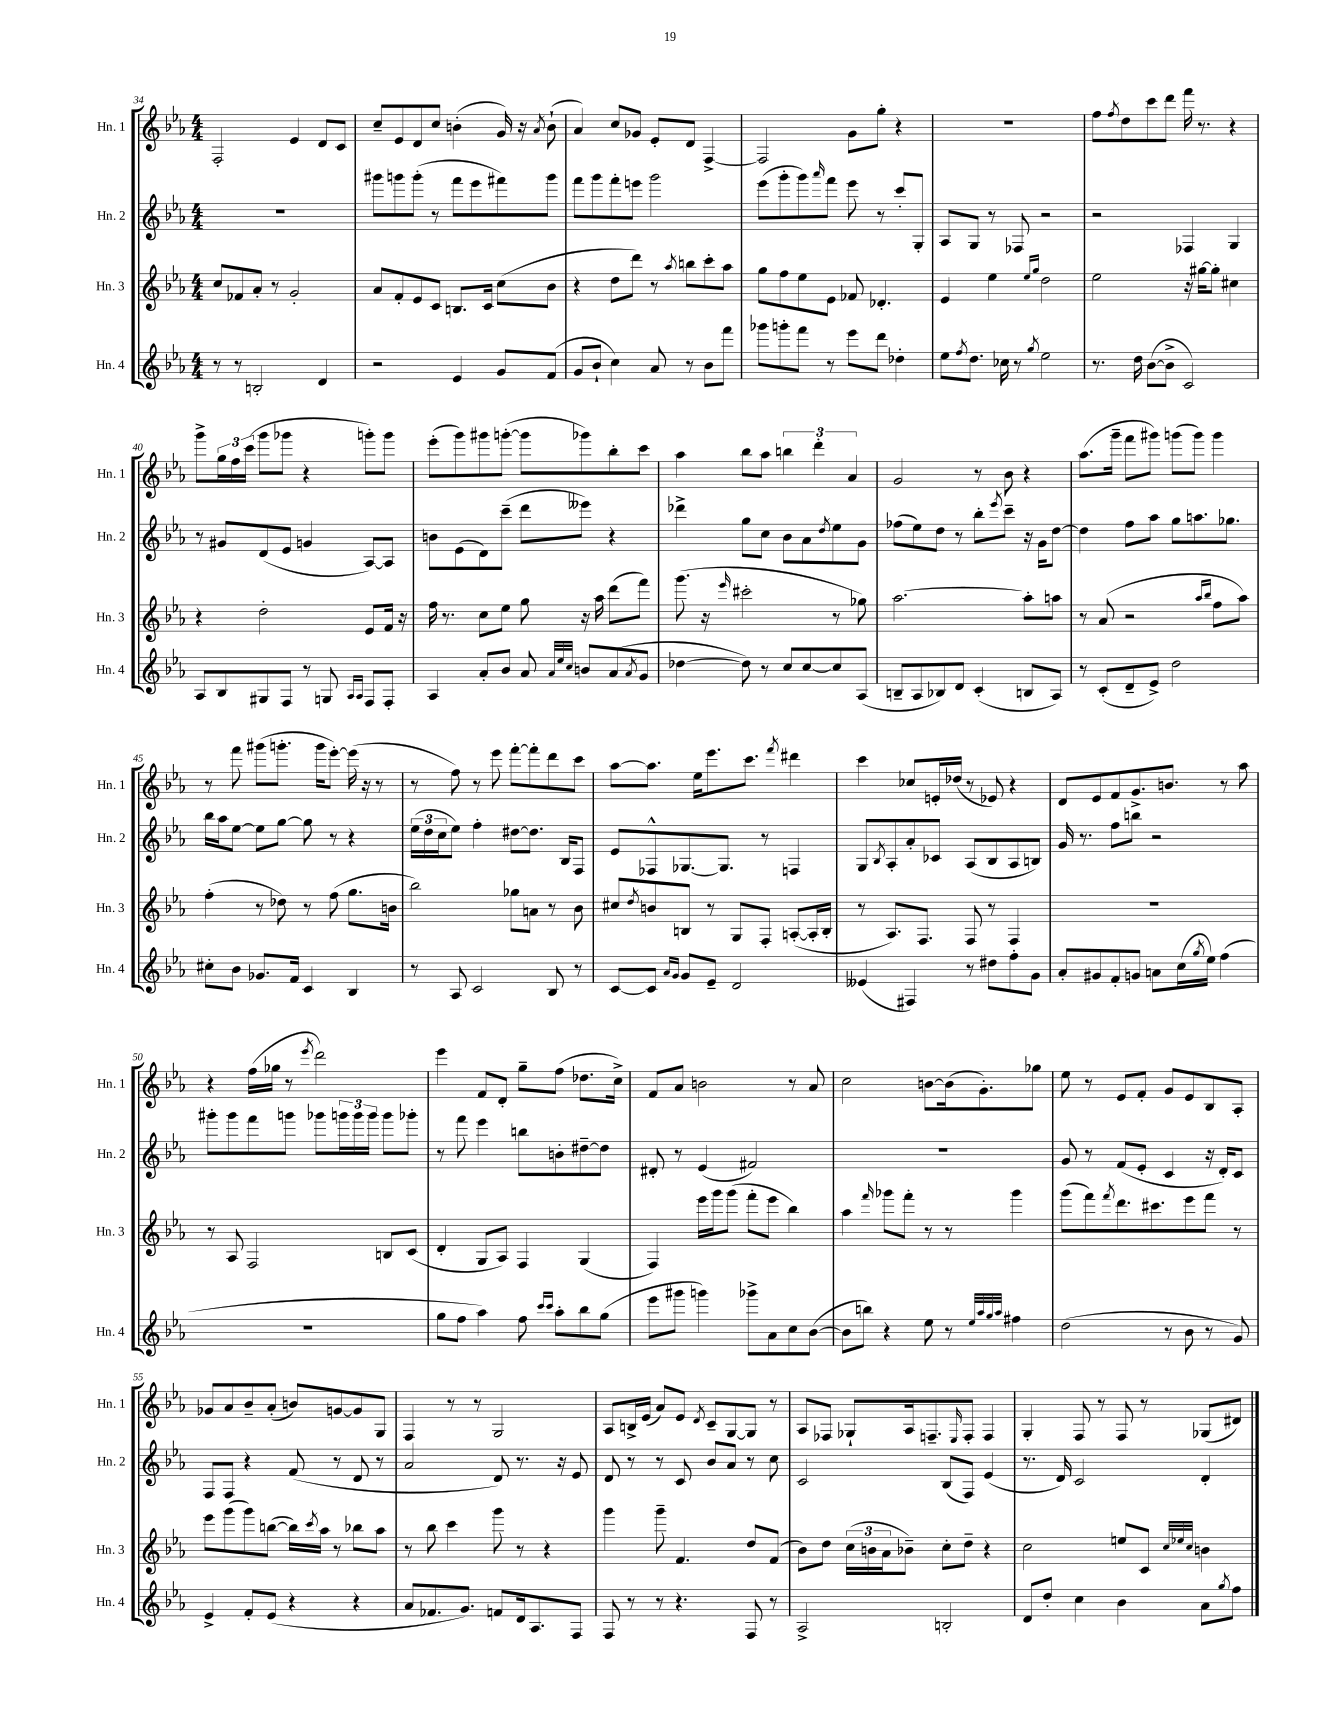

**kern	**kern	**kern	**kern
*staff4	*staff3	*staff2	*staff1
*clefG2	*clefG2	*clefG2	*clefG2
*k[b-e-a-]	*k[b-e-a-]	*k[b-e-a-]	*k[b-e-a-]
*M4/4	*M4/4	*M4/4	*M4/4
8r	8cc	1r	2F'
8r	8f-	.	.
2B'	8a-'	.	.
.	8r	.	.
.	2g'	.	4e-
4d	.	.	8d
.	.	.	8c
=	=	=	=
2r	8a-	8ggg#	8cc~
.	8f'	8ggg	8e-
.	8e-	(8ggg'	8d
.	8c	8r	8cc
4e-	8.B	8fff	(4b'
.	.	8eee-	.
.	16c	.	.
8g	(8cc	8fff#)	16g)
.	.	.	16r
.	.	.	8qa-
(8f	8b-	8ggg	(8b`
=	=	=	=
8g	4r	8fff	4a-)
8b-`	.	8ggg	.
4cc)	8dd	8fff'	8cc
.	8ddd)	8eee	8g-
8a-	8r	2ggg	8e-'
.	8qaa-	.	.
8r	8bb	.	8d
8b-	8ccc'	.	[4F^
8fff	8aa-	.	.
=	=	=	=
8ggg-	8gg	(8eee-	2F]
8ggg'	8ff	8ggg'	.
8fff	8ee-	8ggg)	.
.	.	16qqaaa-	.
8r	8e-	8fff	.
8eee-	8f-	8eee-	8g
8ddd	4.d-'	8r	8gg'
4dd-'	.	8ccc'	4r
.	.	8G'	.
=	=	=	=
8ee-	4e-	8A-	1r
8qff	.	.	.
8.dd	.	8G	.
.	4ee-	8r	.
16cc-	.	.	.
8r	.	8F-	.
.	16qqee-	.	.
8qgg	16qqgg	.	.
2ee-	2dd	2r	.
=	=	=	=
8.r	2ee-	2r	8ff
.	.	.	8qff
.	.	.	8dd
16dd	.	.	.
([8b-	.	.	8ccc
8b-^]	.	.	8ddd
2c)	16r	4F-	16fff
.	[16gg#	.	8.r
.	8gg#']	.	.
.	4cc#	4G	4r
=	=	=	=
8A-	4r	8r	8ggg^
8B-	.	8g#	24gg
.	.	.	24ff
.	.	.	(24ccc
8G#	2dd'	(8d	8ggg
8F	.	8e-	8ggg-
8r	.	4g	4r
8G	.	.	.
16qqA-	.	.	.
16qqA-	.	.	.
8F	8e-	[8A-)	8ggg')
8F'	16f	8A-]	8ggg
.	16r	.	.
=	=	=	=
4A-	16ff	8b	(8eee-'
.	8.r	.	.
.	.	(8e-	8ggg)
8a-'	8cc	8d)	8ggg#
8b-	8ee-	(8ccc~	([8ggg'
8a-	8gg	8ddd	8ggg]
32qqa-	.	.	.
32qqee-	.	.	.
32qqcc	.	.	.
8b	16r	8eee--)	8ggg-)
.	16aa-	.	.
(8a-	(8ddd	4r	8bb-'
8qa-	.	.	.
8g	8fff)	.	8ccc
=	=	=	=
[4dd-	(8.ggg	4ddd-^	4aa-
.	16r	.	.
.	16qqeee-	.	.
8dd-])	2ccc#'	8gg	8bb-
8r	.	8cc	8aa-
8cc	.	8b-	6bb
[8cc	.	8a-	.
.	.	.	6ddd'
.	.	8qdd	.
8cc]	8r	8ee-	.
.	.	.	6a-
(8A-	8gg-)	8g	.
=	=	=	=
8B~	[2.aa-	(8ff-	2g
8A-	.	8ee-)	.
8B-)	.	8dd	.
8d	.	8r	.
(4c'	.	8bb-'	8r
.	.	8qeee-	.
.	.	8ccc~	8b-
8B	8aa-']	16r	4r
.	.	16g	.
8A-)	8aa	[8dd	.
=	=	=	=
8r	8r	4dd]	(8.aa-
(8c'	(8a-	.	.
.	.	.	16ggg~
8d~	2r	8ff	8fff
8e-^)	.	8aa-	8ggg#)
2dd	.	8gg	(8ggg
.	.	8.aa	8ggg)
.	16qqaa-	.	.
.	16qqbb-	.	.
.	8ff	.	4ggg
.	.	8.gg-	.
.	8aa-)	.	.
=	=	=	=
8cc#'	(4ff'	16bb-	8r
.	.	16aa-	.
8b-	.	[8ee-	8fff
8.g-	8r	8ee-]	(8ggg#
.	8dd-)	[8gg	8.ggg'
16f	.	.	.
4c	8r	8gg]	.
.	.	.	16ggg
.	(8ff	8r	[8eee-')
4B-	8.gg	4r	(16eee-]
.	.	.	16r
.	.	.	8r
.	16b	.	.
=	=	=	=
8r	2bb-)	(24ee-	8r
.	.	24dd	.
.	.	24cc	.
8A-	.	8ee-)	8ff)
2c	.	4ff'	8r
.	.	.	8eee-
.	8gg-	[8dd#	[8fff'
.	8a	8.dd#]	8fff']
8B-	8r	.	8ddd
.	.	16B-	.
8r	8b-	8F	8ccc
=	=	=	=
[8c	8cc#	8e-	[8aa-
.	8qdd	.	.
8c]	8b	8F-^^	8.aa-]
16qqa-	.	.	.
16qqg	.	.	.
8g	8B	[8.G-	.
.	.	.	16ee-
8e-~	8r	.	8.eee-
.	.	8.G-]	.
2d	8G	.	.
.	.	.	8.ccc
.	8F'	8r	.
.	.	.	8qfff
.	([8A'	4F	4ddd#
.	16A']	.	.
.	16B'	.	.
=	=	=	=
(4e--	8r	8G	4ccc
.	.	8qB-	.
.	8.A-)	8A-'	.
4F#)	.	8a-'	8cc-
.	8.F	.	.
.	.	8c-	16e'
.	.	.	(16dd-
8r	8F	(8A-	8r
8dd#	8r	8B-	8e-)
8ff'	4F	8A-	4r
8g	.	8B)	.
=	=	=	=
8a-'	1r	16g	8d
.	.	8.r	.
8g#	.	.	8e-
8f'	.	8ff	8f
8g	.	8bb	8.g^
8a	.	2r	.
.	.	.	8.b
(16cc	.	.	.
8qgg	.	.	.
16ee-)	.	.	.
(4ff	.	.	8r
.	.	.	8aa-
=	=	=	=
1r	8r	8ggg#'	4r
.	8A-	8ggg#	.
.	2F	8fff	(16ff
.	.	.	16gg-
.	.	8ggg	8r
.	.	.	8qeee-
.	.	8ggg-	2ddd)
.	.	24ggg	.
.	.	24ggg	.
.	.	24ggg	.
.	8B	8ggg	.
.	(8c	8ggg-'	.
=	=	=	=
8gg	4d'	8r	4eee-
8ff	.	8fff	.
4aa-)	8G	4eee-	8f
.	8A-)	.	8d'
8ff	4F	8bb	8gg~
16qqccc	.	.	.
16qqccc	.	.	.
8aa-'	.	8b'	(8ff
8bb-	(4G	[8dd#~	8.dd-
(8gg	.	8dd#]	.
.	.	.	16cc^)
=	=	=	=
8eee-	4F)	8d#'	8f
8ggg#	.	8r	8a-
4ggg)	16eee-	(4e-	2b
.	16ggg	.	.
.	(8ggg	.	.
8ggg-^	8fff'	2f#)	.
8a-	8eee-	.	.
8cc	4bb-)	.	8r
([8b-	.	.	8a-
=	=	=	=
8b-]	4aa-	1r	2cc
8bb)	.	.	.
.	16qqfff	.	.
4r	8ggg-	.	.
.	8fff'	.	.
8ee-	8r	.	[8b
8r	8r	.	(16b]
.	.	.	8.g')
32qqee-	.	.	.
32qqaa-	.	.	.
32qqgg	.	.	.
32qqaa-	.	.	.
4ff#	4ggg-	.	.
.	.	.	8gg-
=	=	=	=
(2dd	(8ggg	8g	8ee-
.	8fff)	8r	8r
.	8qfff	.	.
.	8.ddd	(8f	8e-
.	.	8e-'	8f'
.	8.ccc#	.	.
8r	.	4c	8g
8b-	8eee-	.	8e-
8r	8fff	16r	8B-
.	.	16d')	.
8g)	8r	8c	8A-'
=	=	=	=
4e-^	8eee-	8F	8g-
.	(8ggg	8F	8a-
8f'	8ggg)	4r	8b-~
(8e-	([8bb	.	(8a-'
4r	16bb])	(8f	8b)
.	8qccc	.	.
.	16aa-	.	.
.	8r	8r	[8g
4r	8bb-	8d	8g]
.	8aa-	8r	8G
=	=	=	=
8a-	8r	2a-	4F
8.f-	8bb-	.	.
.	4ccc	.	8r
8.g)	.	.	.
.	.	.	8r
8f	8ggg	8d)	2G
16d	8r	8.r	.
8.A-	.	.	.
.	4r	.	.
.	.	16r	.
8F	.	8e-	.
=	=	=	=
8F	4ggg	8d	8A-
8r	.	8r	16B^
.	.	.	(16e-
8r	8ggg~	8r	8a-)
4.r	4.f	8c	8e-
.	.	.	8qd
.	.	8b-	8c~
.	.	8a-	[8G
8F	8dd	8r	8G]
8r	(8f	8cc	8r
=	=	=	=
2A-^	8b-)	2c	8A-
.	8dd	.	8F-
.	(24cc	.	8G-`
.	24b	.	.
.	24a-	.	.
.	8b-~)	.	16A-
.	.	.	8.F~
2B'	8cc'	(8B-	.
.	.	.	16qqE-
.	8dd~	8F)	8F'
.	4r	(4e-	4F
=	=	=	=
8d	2cc	8.r	4G'
8dd'	.	.	.
.	.	16d)	.
4cc	.	2c	8F
.	.	.	8r
4b-	8ee	.	8F
.	8c	.	8r
.	32qqcc	.	.
.	32qqee-	.	.
.	32qqcc	.	.
8a-	4b	4d'	(8G-
8qgg	.	.	.
8ff	.	.	8d#)
==	==	==	==
*-	*-	*-	*-
